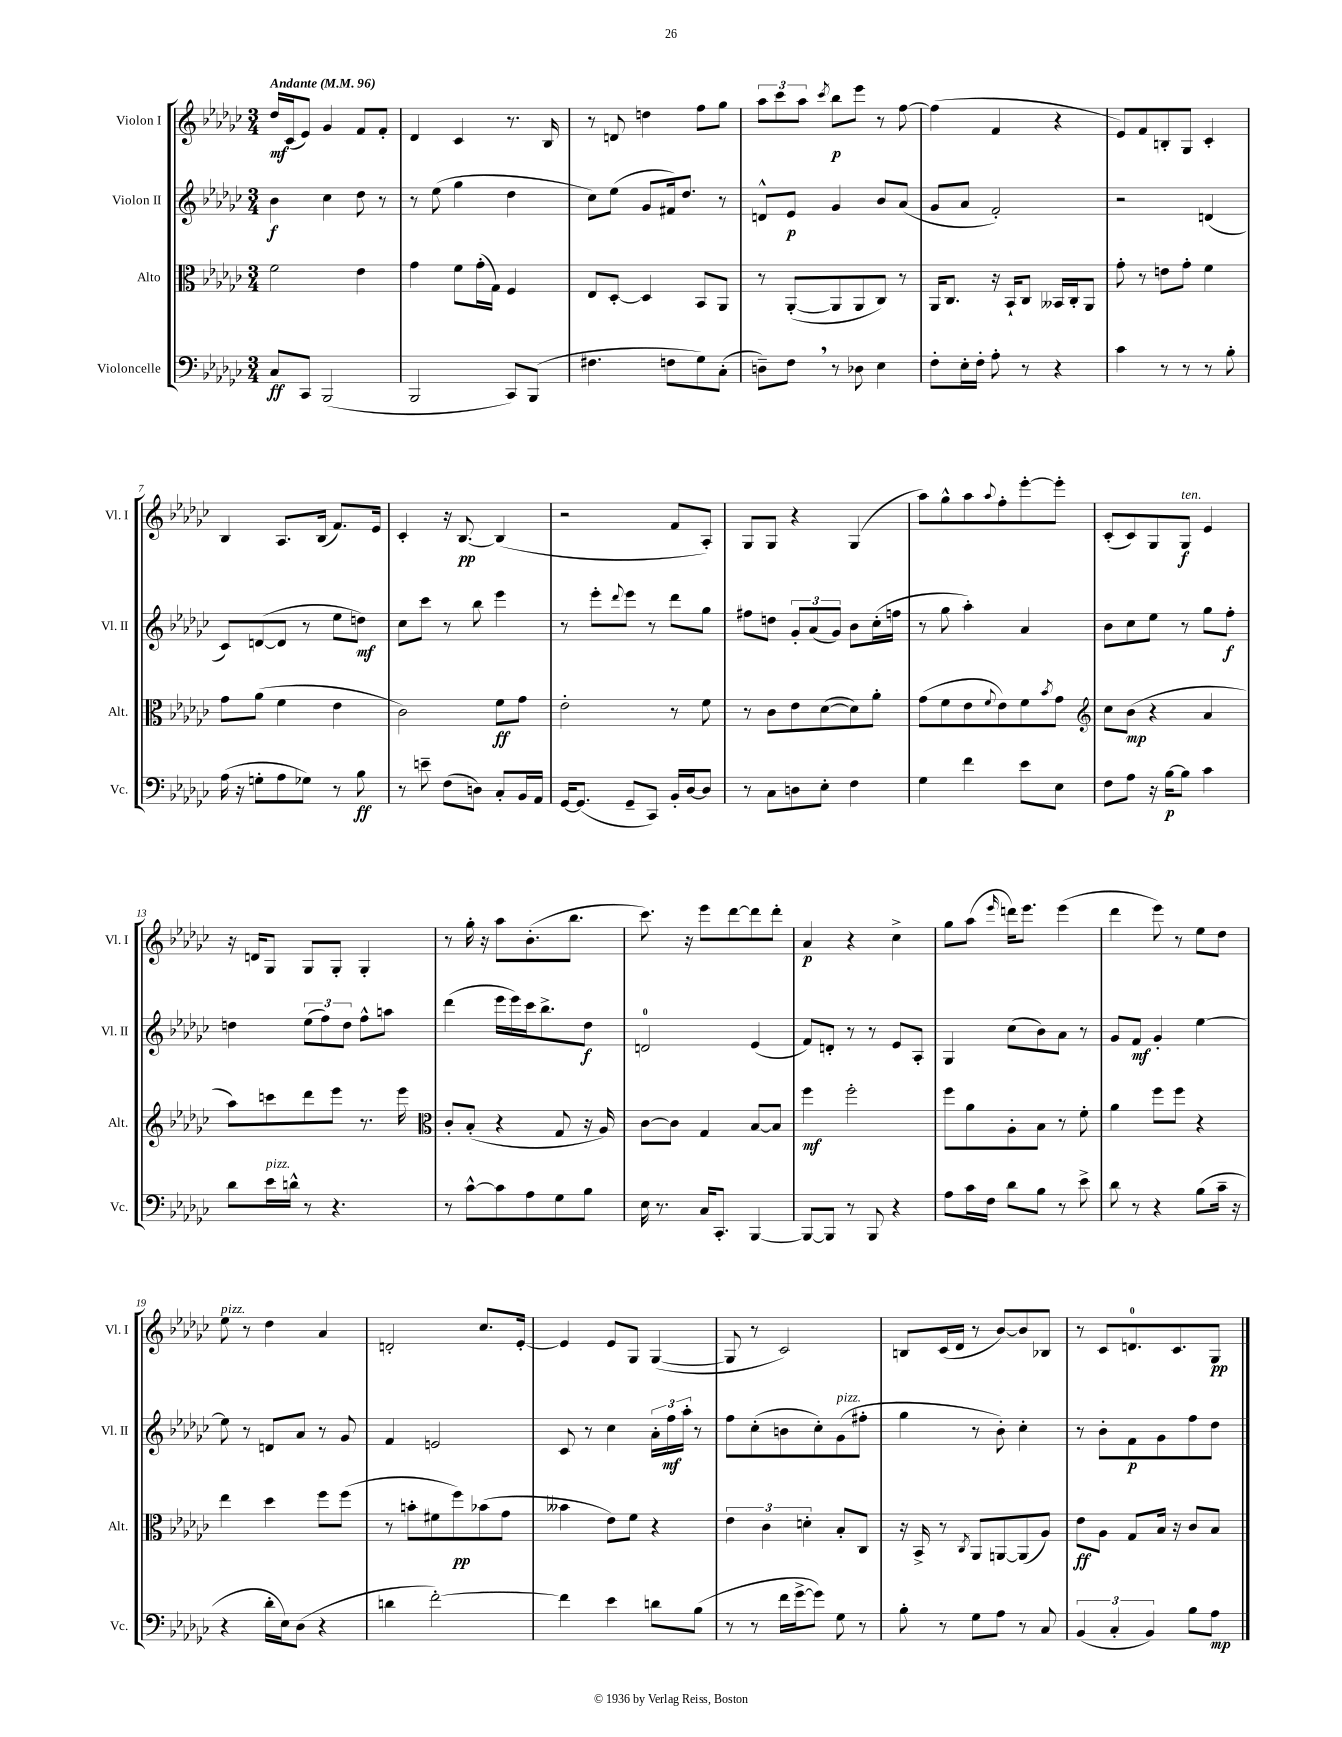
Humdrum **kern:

**kern	**dynam	**kern	**dynam	**kern	**dynam	**kern	**dynam
*part4	*part4	*part3	*part3	*part2	*part2	*part1	*part1
*staff4	*staff4	*staff3	*staff3	*staff2	*staff2	*staff1	*staff1
*I"Violoncelle	*	*I"Alto	*	*I"Violon II	*	*I"Violon I	*
*I'Vc.	*	*I'Alt.	*	*I'Vl. II	*	*I'Vl. I	*
*clefF4	*	*clefC3	*	*clefG2	*	*clefG2	*
*k[b-e-a-d-g-c-]	*	*k[b-e-a-d-g-c-]	*	*k[b-e-a-d-g-c-]	*	*k[b-e-a-d-g-c-]	*
*M3/4	*	*M3/4	*	*M3/4	*	*M3/4	*
*MM96	*	*MM96	*	*MM96	*	*MM96	*
=1	=1	=1	=1	=1	=1	=1	=1
!	!	!	!	!	!	!LO:TX:a:B:t=Andante	!
8C-/L	ff	2f\	.	4b-\	f	16dd-/LL	mf
.	.	.	.	.	.	(16c-/J	.
8CC-/J	.	.	.	.	.	8e-/J)	.
(2BBB-/	.	.	.	4cc-\	.	4g-/	.
.	.	4e-\	.	8dd-\	.	8f/L	.
.	.	.	.	8r	.	8f'/J	.
=2	=2	=2	=2	=2	=2	=2	=2
2BBB-/	.	4g-\	.	8r	.	4d-/	.
.	.	.	.	(8ee-\	.	.	.
.	.	8f\L	.	4gg-\	.	4c-/	.
.	.	(16g-'\L	.	.	.	.	.
.	.	16G-\JJ)	.	.	.	.	.
8CC-/L)	.	4F/	.	4dd-\	.	8.r	.
(8BBB-/J	.	.	.	.	.	.	.
.	.	.	.	.	.	16B-/	.
=3	=3	=3	=3	=3	=3	=3	=3
4.F#X\	.	8E-/L	.	8cc-\L)	.	8r	.
.	.	[8D-'/J	.	(8ee-\J	.	8dn/	.
.	.	4D-/]	.	8g-/L	.	4ddn\	.
8Fn\L	.	.	.	16f#X/k)	.	.	.
.	.	.	.	8.dd-/J	.	.	.
8G-\)	.	8BB-/L	.	.	.	8ff\L	.
(8C-'\J	.	8AA-/J	.	8r	.	8gg-\J	.
=4	=4	=4	=4	=4	=4	=4	=4
8Dn~\L)	.	8r	.	8dn^^/L	.	12aa-\L	.
.	.	.	.	.	.	12ccc-\	.
8F,\J	.	([8AA-'/L	.	8e-/J	p	.	.
.	.	.	.	.	.	12aa-\J	.
.	.	.	.	.	.	8qccc-/	.
8r	.	8AA-/]	.	4g-/	.	8bb-\L	p
8D-X\	.	8AA-/	.	.	.	8eee-\J	.
4E-\	.	8C-/J)	.	8b-/L	.	8r	.
.	.	8r	.	(8a-/J	.	[8ff\	.
=5	=5	=5	=5	=5	=5	=5	=5
8F'\L	.	16AA-/KL	.	8g-/L	.	(4ff\]	.
.	.	8.C-/J	.	.	.	.	.
16E-'\L	.	.	.	8a-/J	.	.	.
16F'\JJ	.	.	.	.	.	.	.
8A-'\	.	16r	.	2f'/)	.	4f/	.
.	.	16BB-`/KL	.	.	.	.	.
8r	.	8C-/J	.	.	.	.	.
4r	.	16BB--X/LL	.	.	.	4r	.
.	.	16C-'/J	.	.	.	.	.
.	.	8AA-/J	.	.	.	.	.
=6	=6	=6	=6	=6	=6	=6	=6
4c-\	.	8g-'\	.	2r	.	8e-/L)	.
.	.	8r	.	.	.	8f/	.
8r	.	8en\L	.	.	.	8Bn'/	.
8r	.	8g-'\J	.	.	.	8G-/J	.
8r	.	4f\	.	(4dn/	.	4c-'/	.
8B-'\	.	.	.	.	.	.	.
!!LO:LB:g=z
=7	=7	=7	=7	=7	=7	=7	=7
(16A-\	.	8g-\L	.	8c-/L)	.	4B-/	.
16r	.	.	.	.	.	.	.
8Gn'\L	.	(8a-\J	.	([8dn/	.	.	.
8A-\	.	4f\	.	8d/J]	.	8.A-/L	.
8G-X\J)	.	.	.	8r	.	.	.
.	.	.	.	.	.	(16B-/Jk	.
8r	.	4e-\	.	8ee-\L	.	8.f/L)	.
8B-\	ff	.	.	8ddn\J)	mf	.	.
.	.	.	.	.	.	16e-/Jk	.
=8	=8	=8	=8	=8	=8	=8	=8
8r	.	2c-\)	.	8cc-\L	.	4c-'/	.
8en~\	.	.	.	8ccc-\J	.	.	.
(8F\L	.	.	.	8r	.	16r	.
.	.	.	.	.	.	[8.B-/	pp
8Dn\J)	.	.	.	8bb-\	.	.	.
8C-'/L	.	8f\L	ff	4eee-\	.	(4B-/]	.
16BB-/L	.	8g-\J	.	.	.	.	.
16AA-/JJ	.	.	.	.	.	.	.
=9	=9	=9	=9	=9	=9	=9	=9
[16GG-/KL	.	2e-'\	.	8r	.	2r	.
(8.GG-/J]	.	.	.	.	.	.	.
.	.	.	.	8eee-'\L	.	.	.
.	.	.	.	8qqddd-/	.	.	.
8GG-~/L	.	.	.	8eee-\J	.	.	.
8CC-/J)	.	.	.	8r	.	.	.
16BB-'/LL	.	8r	.	8ddd-\L	.	8f/L	.
[16D-/J	.	.	.	.	.	.	.
8D-/J]	.	8f\	.	8gg-\J	.	8A-'/J)	.
=10	=10	=10	=10	=10	=10	=10	=10
8r	.	8r	.	8ff#X\L	.	8G-/L	.
8C-\L	.	8c-\L	.	8ddn\J	.	8G-/J	.
8Dn\	.	8e-\	.	12g-'/L	.	4r	.
.	.	.	.	(12a-/	.	.	.
8E-'\J	.	([8d-\	.	.	.	.	.
.	.	.	.	12g-/J)	.	.	.
4F\	.	8d-\])	.	8b-\L	.	(4G-/	.
.	.	8a-'\J	.	(16cc-'\L	.	.	.
.	.	.	.	16ffn\JJ	.	.	.
=11	=11	=11	=11	=11	=11	=11	=11
4G-\	.	(8g-\L	.	8r	.	8aa-\L)	.
.	.	8f\	.	8gg-\	.	8gg-^^\	.
4f\	.	8e-\	.	4aa-'\)	.	8aa-\	.
.	.	8qqf/	.	.	.	8qqaa-/	.
.	.	8e-\)	.	.	.	8ff'\	.
8e-\L	.	8f\	.	4a-/	.	[8eee-'\	.
.	.	8qb-/	.	.	.	.	.
8E-\J	.	8g-\J	.	.	.	8eee-'\J]	.
=12	=12	=12	=12	=12	=12	=12	=12
*	*	*clefG2	*	*	*	*	*
8F\L	.	8cc-\L	.	8b-\L	.	(8c-'/L	.
8A-\J	.	(8b-\J	mp	8cc-\	.	8c-/)	.
16r	.	4r	.	8ee-\J	.	8G-/	.
[16B-\KL	p	.	.	.	.	.	.
!	!	!	!	!	!	!LO:TX:a:i:t=ten.	!
8B-\J]	.	.	.	8r	.	8G-/J	f
4c-\	.	4a-/	.	8gg-\L	.	4e-/	.
.	.	.	.	8ff'\J	f	.	.
!!LO:LB:g=z
=13	=13	=13	=13	=13	=13	=13	=13
8d-\L	.	8aa-\L)	.	4ddn\	.	16r	.
.	.	.	.	.	.	16dn/KL	.
!LO:TX:a:i:t=pizz.	!	!	!	!	!	!	!
16e-\L	.	8cccn\	.	.	.	8G-/J	.
16dn^^\JJ	.	.	.	.	.	.	.
8r	.	8ddd-\	.	(12ee-\L	.	8G-/L	.
.	.	.	.	12ff\)	.	.	.
4.r	.	8eee-\J	.	.	.	8G-'/J	.
.	.	.	.	12dd\J	.	.	.
.	.	8.r	.	8ff^^\L	.	4G-'/	.
.	.	.	.	8aan\J	.	.	.
.	.	16eee-\	.	.	.	.	.
=14	=14	=14	=14	=14	=14	=14	=14
*	*	*clefC3	*	*	*	*	*
8r	.	8c-'/L	.	(4ddd-\	.	8r	.
[8c-^^\L	.	(8B-'/J	.	.	.	16gg-'\	.
.	.	.	.	.	.	16r	.
8c-\]	.	4r	.	16eee-\LL	.	8aa-\L	.
.	.	.	.	16eee-\)	.	.	.
8A-\	.	.	.	16ccc-\J	.	(8.b-'\	.
.	.	.	.	8.bb-^\	.	.	.
8G-\	.	8G-/	.	.	.	.	.
.	.	.	.	.	.	8.bb-\J	.
8B-\J	.	16r	.	8dd-\J	f	.	.
.	.	16A-/)	.	.	.	.	.
=15	=15	=15	=15	=15	=15	=15	=15
16E-\	.	[8c-\L	.	2dn/	.	8.ccc-\)	.
8.r	.	.	.	.	.	.	.
.	.	8c-\J]	.	.	.	.	.
.	.	.	.	.	.	16r	.
16C-/KL	.	4G-/	.	.	.	8eee-\L	.
8.CC-'/J	.	.	.	.	.	.	.
.	.	.	.	.	.	[8ddd-\	.
[4BBB-/	.	[8B-/L	.	(4e-/	.	8ddd-\]	.
.	.	8B-/J]	.	.	.	8ddd-'\J	.
=16	=16	=16	=16	=16	=16	=16	=16
8BBB-/L_	.	4ff\	mf	8f/L)	.	4a-/	p
8BBB-/J]	.	.	.	8dn'/J	.	.	.
8r	.	2ff'\	.	8r	.	4r	.
8BBB-/	.	.	.	8r	.	.	.
4r	.	.	.	8e-/L	.	4cc-^\	.
.	.	.	.	8A-'/J	.	.	.
=17	=17	=17	=17	=17	=17	=17	=17
8A-\L	.	8ff\L	.	4G-/	.	8gg-\L	.
16c-\L	.	8a-\	.	.	.	(8aa-\J	.
16F\JJ	.	.	.	.	.	.	.
.	.	.	.	.	.	16qqeee-/	.
8d-\L	.	8A-'\	.	(8cc-\L	.	16dddn\KL)	.
.	.	.	.	.	.	8.eee-\J	.
8B-\J	.	8B-\J	.	8b-\)	.	.	.
8r	.	8r	.	8a-\J	.	(4eee-\	.
8e-^\	.	8f'\	.	8r	.	.	.
=18	=18	=18	=18	=18	=18	=18	=18
8d-\	.	4a-\	.	8g-/L	.	4ddd-\	.
8r	.	.	.	8f/J	mf	.	.
4r	.	8ff\L	.	4g-'/	.	8eee-\)	.
.	.	8ff\J	.	.	.	8r	.
(8B-\L	.	4r	.	[4ee-\	.	8ee-\L	.
16c-~\Jk	.	.	.	.	.	8dd-\J	.
16r	.	.	.	.	.	.	.
!!LO:LB:g=z
=19	=19	=19	=19	=19	=19	=19	=19
!	!	!	!	!	!	!LO:TX:a:i:t=pizz.	!
4r	.	4ee-\	.	8ee-\]	.	8ee-\	.
.	.	.	.	8r	.	8r	.
16d-'\LL	.	4dd-\	.	8dn/L	.	4dd-\	.
16E-\J)	.	.	.	.	.	.	.
(8D-\J	.	.	.	8a-/J	.	.	.
4r	.	8ff\L	.	8r	.	4a-/	.
.	.	(8ff\J	.	8g-/	.	.	.
=20	=20	=20	=20	=20	=20	=20	=20
4dn\	.	8r	.	4f/	.	2dn'/	.
.	.	8bn'\L	.	.	.	.	.
[2f'\)	.	8f#X\	.	2en/	.	.	.
.	.	8ff\)	pp	.	.	.	.
.	.	(8b-X\	.	.	.	8.cc-/L	.
.	.	8g-\J	.	.	.	.	.
.	.	.	.	.	.	[16e-'/Jk	.
=21	=21	=21	=21	=21	=21	=21	=21
4f\]	.	4b--X\	.	8c-/	.	4e-/]	.
.	.	.	.	8r	.	.	.
4e-\	.	8e-\L)	.	4cc-\	.	8e-/L	.
.	.	8f\J	.	.	.	8G-/J	.
8dn\L	.	4r	.	24a-'\LL	.	([4G-/	.
.	.	.	.	24ff\	mf	.	.
.	.	.	.	24aa-'\JJ	.	.	.
(8B-\J	.	.	.	8r	.	.	.
=22	=22	=22	=22	=22	=22	=22	=22
8r	.	6e-\	.	8ff\L	.	8G-/]	.
8r	.	.	.	(8cc-'\	.	8r	.
.	.	6c-\	.	.	.	.	.
16f\LL	.	.	.	8bn\	.	2c-/)	.
[16g-^\J	.	.	.	.	.	.	.
.	.	6dn'\	.	.	.	.	.
8g-\J])	.	.	.	8cc-'\)	.	.	.
!	!	!	!	!LO:TX:a:i:t=pizz.	!	!	!
8G-\	.	8B-'/L	.	(8g-\	.	.	.
8r	.	8C-/J	.	8ff#X'\J	.	.	.
=23	=23	=23	=23	=23	=23	=23	=23
8B-'\	.	16r	.	4gg-\	.	8Bn/L	.
.	.	16BB-^/	.	.	.	.	.
8r	.	8r	.	.	.	(16c-/L	.
.	.	.	.	.	.	16d-/JJ	.
.	.	8qC-/	.	.	.	.	.
8G-\L	.	8AA-/L	.	8r	.	8r	.
8A-\J	.	[8AAn/	.	8b-'\)	.	[8b-/L)	.
8r	.	(8AA/]	.	4cc-'\	.	8b-/]	.
8C-/	.	8A-/J)	.	.	.	8B-X/J	.
=24	=24	=24	=24	=24	=24	=24	=24
(6BB-/	.	8e-\L	ff	8r	.	8r	.
.	.	8A-\J	.	8b-'\L	.	8c-/L	.
6C-'/	.	.	.	.	.	.	.
.	.	8G-/L	.	8f\	p	8.dn/	.
6BB-/)	.	.	.	.	.	.	.
.	.	16B-/Jk	.	8g-\	.	.	.
.	.	16r	.	.	.	8.c-/	.
8B-\L	.	8c-/L	.	8ff\	.	.	.
8A-\J	mp	8B-/J	.	8dd-\J	.	8G-/J	pp
==	==	==	==	==	==	==	==
*-	*-	*-	*-	*-	*-	*-	*-
